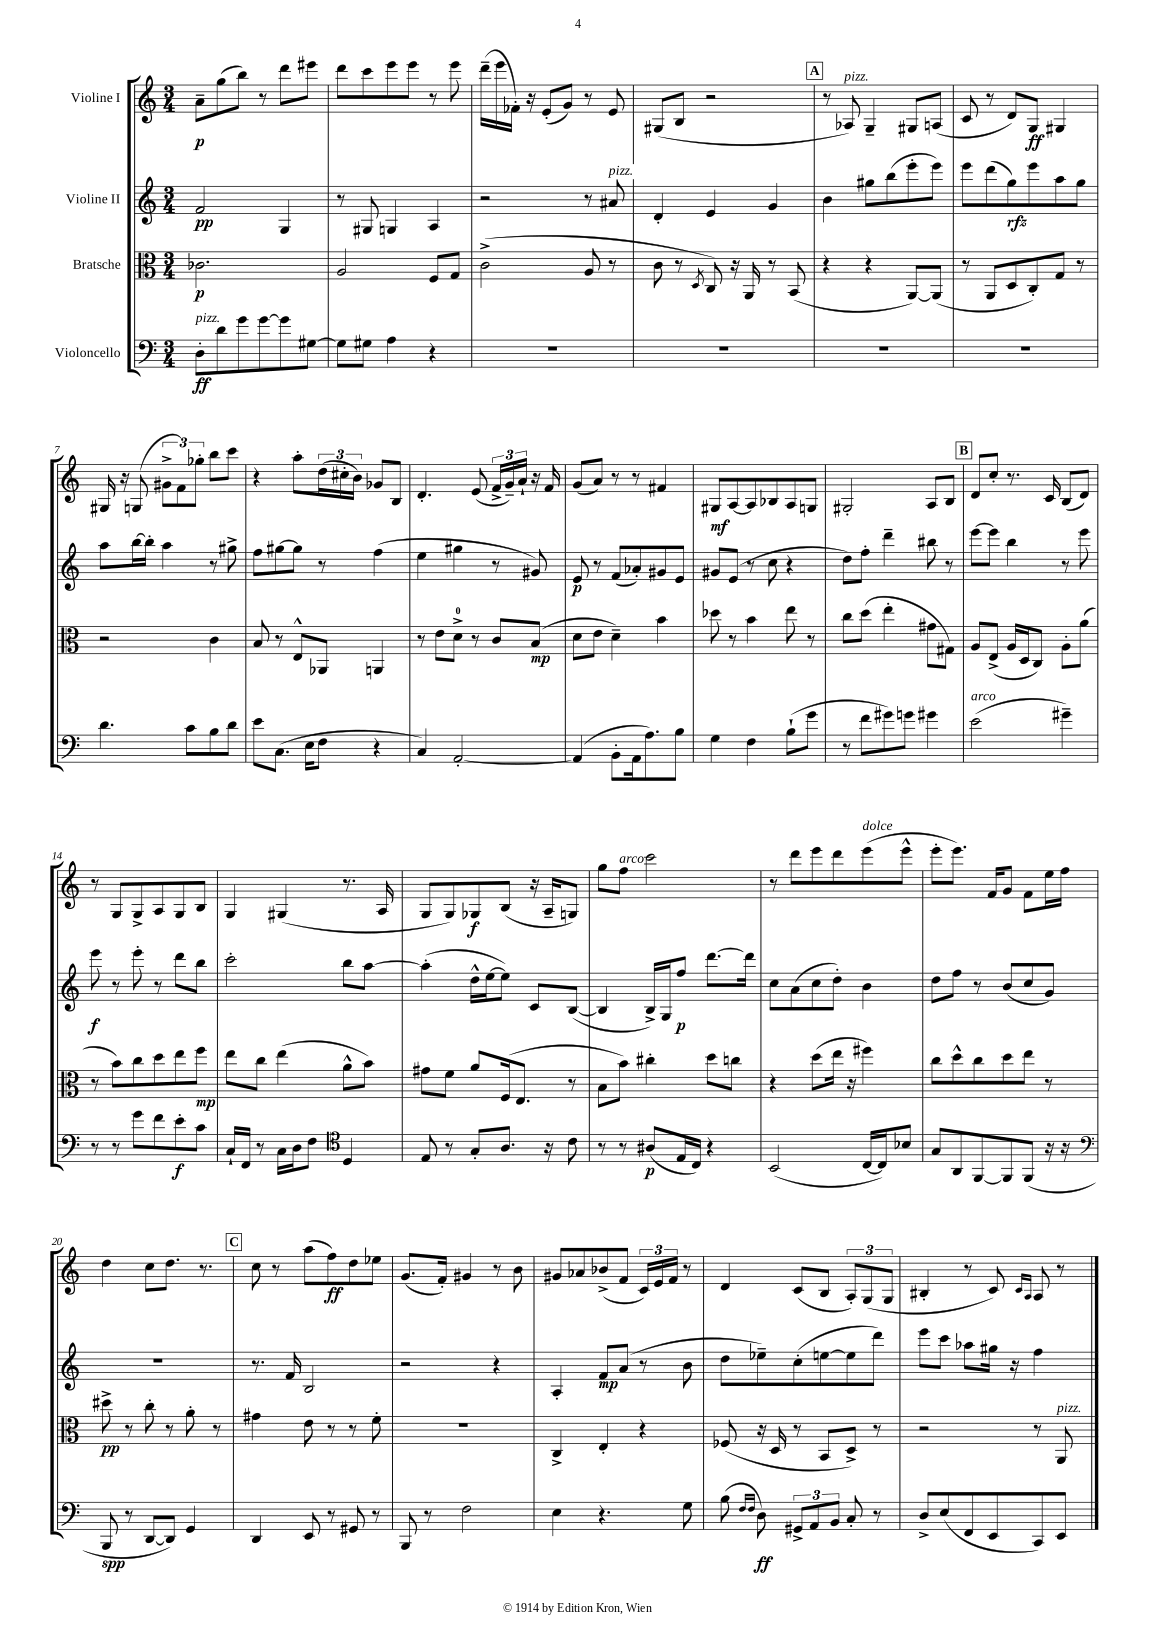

**kern	**kern	**kern	**kern
*staff4	*staff3	*staff2	*staff1
*clefF4	*clefC3	*clefG2	*clefG2
*k[]	*k[]	*k[]	*k[]
*M3/4	*M3/4	*M3/4	*M3/4
8D'	2.c-	2f	8a~
8d	.	.	(8gg
8g	.	.	8bb)
[8g	.	.	8r
8g]	.	4G	8ddd
[8G#	.	.	8eee#
=	=	=	=
8G#]	2A	8r	8ddd
8G#	.	8G#	8ccc
4A	.	4G	8eee
.	.	.	8eee
4r	8F	4A	8r
.	8G	.	8eee
=	=	=	=
2.r	(2c^	2r	(16ddd~
.	.	.	16eee
.	.	.	16f-')
.	.	.	16r
.	.	.	(8e'
.	.	.	8g)
.	8A	8r	8r
.	8r	8a#	8e
=	=	=	=
2.r	8c	4d'	(8G#
.	8r	.	8B
.	8qD	.	.
.	8C)	4e	2r
.	16r	.	.
.	16AA	.	.
.	8r	4g	.
.	(8BB	.	.
=	=	=	=
2.r	4r	4b	8r
.	.	.	8A-)
.	4r	8gg#	4G~
.	.	(8bb	.
.	[8AA)	8eee'	8G#
.	(8AA]	8eee)	(8A
=	=	=	=
2.r	8r	8eee	8c
.	8AA	(8ddd	8r
.	8D	8gg)	8d)
.	8C')	8eee	8G
.	8G	8aa	4G#
.	8r	8gg	.
=	=	=	=
4.d	2r	8aa	16G#
.	.	.	16r
.	.	[16bb	(8G
.	.	16bb']	.
.	.	4aa	12g#^
.	.	.	12f)
8c	.	.	.
.	.	.	12gg-'
8B	4c	8r	8bb
8d	.	8gg#^	8ccc
=	=	=	=
8e	8B	8ff	4r
(8.C	8r	[8gg#	.
.	8E^^	8gg#]	8aa'
16E	.	.	.
8F	8AA-	8r	(24dd
.	.	.	24cc#'
.	.	.	24b)
4r	4AA	(4ff	8g-
.	.	.	8B
=	=	=	=
4C)	8r	4ee	4.d'
.	8e	.	.
[2AA'	8d^	4gg#	.
.	8r	.	(8e
.	8c	8r	24f^
.	.	.	24g~)
.	.	.	24a`
.	(8B	8g#)	16r
.	.	.	16f
=	=	=	=
(4AA]	8d	8e	(8g
.	8e	8r	8a)
8BB'	4d~)	(8f	8r
16AA	.	8a-')	8r
8.A)	.	.	.
.	4b	8g#	4f#
8B	.	8e	.
=	=	=	=
4G	8dd-	8g#	8G#
.	8r	(8e	[8A
4F	4b	8r	8A]
.	.	8cc	8B-
(8B`	8ee	4r	8A
8g	8r	.	8G
=	=	=	=
8r	8cc	8dd)	2G#'
8f	(8dd	8ff'	.
8g#)	4ee'	4ddd~	.
8g	.	.	.
4g#	8g#	8bb#	8A
.	8G#)	8r	8B
=	=	=	=
(2e	8A	[8eee	8d
.	(8E^	8eee]	8cc'
.	16A	4bb	8.r
.	16D	.	.
.	8C)	.	.
.	.	.	16c
4g#~)	8A'	8r	(8B
.	(8a	8eee	8d)
=	=	=	=
8r	8r	8eee	8r
8r	8b)	8r	8G
8g	8cc	8eee'	8G^
8f	8dd	8r	8A
8e'	8ee	8ddd	8G
8c	8ff	8bb	8B
=	=	=	=
16C`	8ee	2ccc'	4G
16FF	.	.	.
8r	8cc	.	.
16C	(4ee	.	(4G#
16D	.	.	.
8F	.	.	.
*clefC4	*	*	*
4D	8a^^	8bb	8.r
.	8b)	[8aa	.
.	.	.	16A
=	=	=	=
8E	8g#	(4aa']	8G
8r	8f	.	8G)
8G'	8a	16dd^^	8G-
.	.	[16ee	.
8.A	(16F	8ee])	(8B
.	8.E	.	.
.	.	8c	16r
16r	.	.	16A~
8c	8r	([8B	8G)
=	=	=	=
8r	8B	4B]	8gg
8r	8b)	.	8ff
(8A#	4cc#'	16B^)	2ccc
.	.	16G	.
16E	.	8ff	.
16C)	.	.	.
4r	8dd	[8.ddd	.
.	8cc	.	.
.	.	16ddd]	.
=	=	=	=
(2BB	4r	8cc	8r
.	.	(8a	8ddd
.	(8dd	8cc	8eee
.	16ee	8dd')	8ddd
.	16r	.	.
[16C	4ff#)	4b	(8eee
16C])	.	.	.
8B-	.	.	8eee^^
=	=	=	=
8G	8cc	8dd	8eee'
8AA	8dd^^	8ff	8.eee)
[8FF	8cc	8r	.
.	.	.	16f
8FF]	8dd	(8b	8g
(8FF	8ee	8cc	8f
16r	8r	8g)	16ee
16r	.	.	16ff
=	=	=	=
*clefF4	*	*	*
8BBB	8dd#^	2.r	4dd
8r	8r	.	.
[8DD	8cc'	.	8cc
8DD])	8r	.	8.dd
4GG	8a'	.	.
.	.	.	8.r
.	8r	.	.
=	=	=	=
4DD	4g#	8.r	8cc
.	.	.	8r
.	.	16f	.
8EE	8e	2B	(8aa
8r	8r	.	8ff)
8GG#	8r	.	8dd
8r	8f'	.	8ee-
=	=	=	=
8BBB	2.r	2r	(8.g
8r	.	.	.
.	.	.	16f')
2F	.	.	4g#
.	.	4r	8r
.	.	.	8b
=	=	=	=
4E	4C^	4A'	8g#
.	.	.	8a-
4.r	4E'	8f	(8b-^
.	.	(8a	8f
.	4r	8r	24c)
.	.	.	24e
.	.	.	24f
8G	.	8b	8r
=	=	=	=
(8B	(8F-	8dd	4d
16qqF	.	.	.
16qqF	.	.	.
8D)	16r	8ee-~)	.
.	16D	.	.
12GG#^	8r	(8cc'	(8c
12AA	.	.	.
.	8BB	[8ee	8B
12BB	.	.	.
8C'	8D^)	8ee]	12A')
.	.	.	(12G
8r	8r	8ddd)	.
.	.	.	12G
=	=	=	=
8D^	2r	8eee	4B#'
(8E	.	8ccc	.
8FF	.	8aa-	8r
8EE	.	16gg#	8c)
.	.	16r	.
.	.	.	16qqc
.	.	.	16qqA
8CC)	8r	4ff	8A
8EE	8AA	.	8r
==	==	==	==
*-	*-	*-	*-
